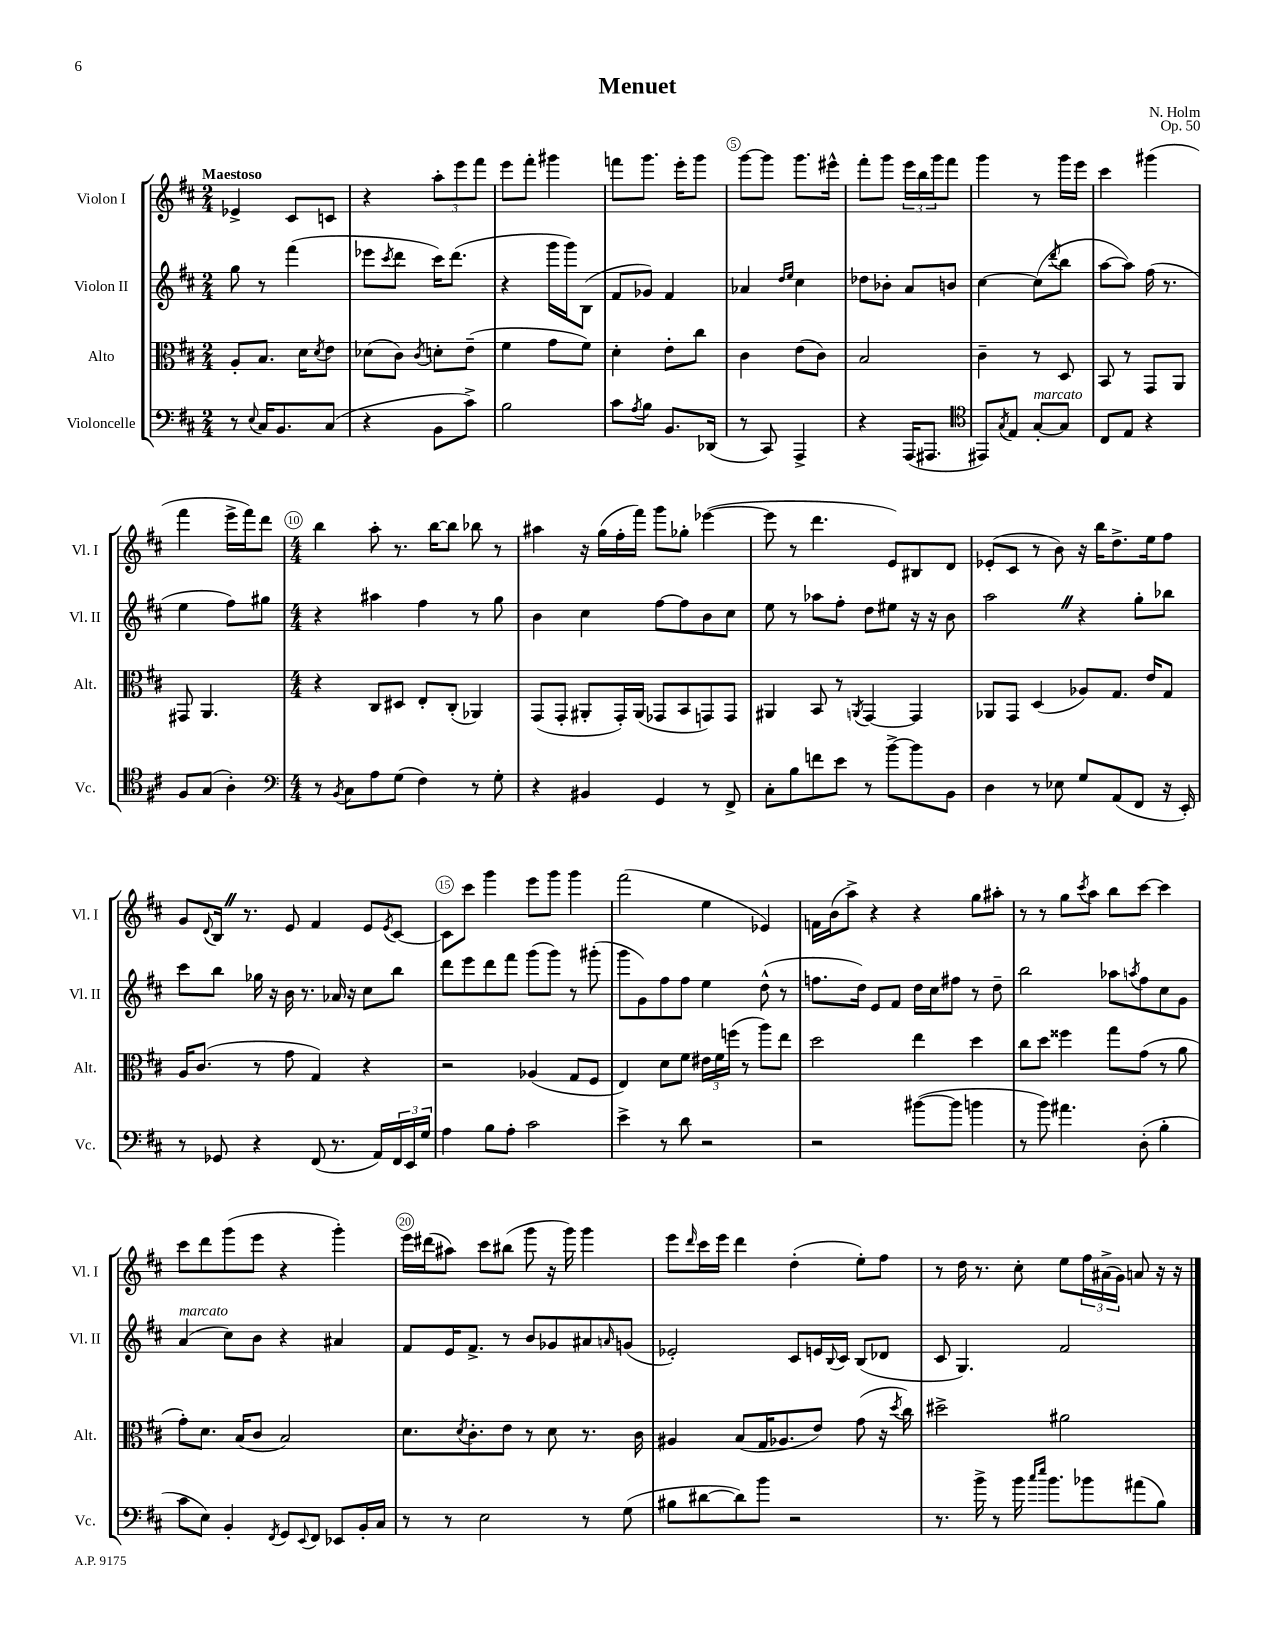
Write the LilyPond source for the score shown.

\header { title = "Menuet" composer = "N. Holm" opus = "Op. 50" }
<<
\new StaffGroup <<
\new Staff = "s0" \with { instrumentName = "Violon I" shortInstrumentName = "Vl. I" } {
    \clef treble \key d \major \numericTimeSignature \time 2/4 \tempo "Maestoso"
    ees'4-> cis'8 c'8 |
    r4 \tuplet 3/2 { a''8-. e'''8 fis'''8 } |
    e'''8 fis'''8-. gis'''4 |
    f'''8 g'''8. e'''16-. g'''8 |
    g'''8~ g'''8 g'''8. eis'''16-^ |
    fis'''8-. g'''8 \tuplet 3/2 { e'''16 b''16 g'''16 } fis'''8 |
    g'''4 r8 g'''16 e'''16 |
    cis'''4 gis'''4( |
    fis'''4 e'''16-> fis'''16) d'''8 |
    \numericTimeSignature \time 4/4 b''4 a''8-. r8. b''16~ b''8 bes''8 r8 |
    ais''4 r16 g''16( fis''16-. fis'''16) g'''8 ges''8-. ees'''4~( |
    ees'''8 r8 d'''4. e'8) bis8 d'8 |
    ees'8-.( cis'8 r8 b'8) r16 b''16 d''8.-> e''16 fis''8 |
    g'8 \appoggiatura { d'8 } b16 \once \override BreathingSign.text = \markup { \musicglyph "scripts.caesura.straight" } \breathe r8. e'8 fis'4 e'8 \acciaccatura { e'8 } cis'8~ |
    cis'8 cis'''8 g'''4 e'''8 g'''8 g'''4 |
    fis'''2( e''4 ees'4) |
    f'16 b'16( a''8->) r4 r4 g''8 ais''8-. |
    r8 r8 g''8 \acciaccatura { cis'''8 } a''8 b''8 cis'''8~ cis'''4 |
    cis'''8 d'''8 g'''8( e'''8 r4 g'''4-.) |
    e'''16 dis'''16( ais''8) cis'''8 bis''8( g'''8 r16 g'''16) g'''4 |
    e'''8 \grace { d'''16 } cis'''16 e'''16 d'''4 d''4-.( e''8-.) fis''8 |
    r8 d''16 r8. cis''8-. e''8 \tuplet 3/2 { fis''16 ais'16->( g'16) } a'8 r16 r16 \bar "|." |
}
\new Staff = "s1" \with { instrumentName = "Violon II" shortInstrumentName = "Vl. II" } {
    \clef treble \key d \major \numericTimeSignature \time 2/4
    g''8 r8 fis'''4( |
    ees'''8 \acciaccatura { cis'''8 } d'''8 cis'''16) d'''8.( |
    r4 g'''16 g'''16) b8( |
    fis'8 ges'8) fis'4 |
    aes'4 \grace { d''16 e''16 } cis''4 |
    des''8 bes'8-. a'8 b'8 |
    cis''4~ cis''8( \acciaccatura { d'''8 } b''8 |
    a''8~ a''8) fis''16( r8. |
    e''4 fis''8) gis''8 |
    \numericTimeSignature \time 4/4 r4 ais''4 fis''4 r8 g''8 |
    b'4 cis''4 fis''8~ fis''8 b'8 cis''8 |
    e''8 r8 aes''8 fis''8-. d''8 eis''8 r16 r16 b'8 |
    a''2 \once \override BreathingSign.text = \markup { \musicglyph "scripts.caesura.straight" } \breathe r4 g''8-. bes''8 |
    cis'''8 b''8 ges''16 r16 b'16 r8. aes'16 r16 cis''8 b''8 |
    d'''8 e'''8 d'''8 fis'''8 g'''8( g'''8) r8 gis'''8-.( |
    g'''8 g'8) fis''8 fis''8 e''4 d''8-^( r8 |
    f''8. d''16) e'8 fis'8 d''16 cis''16 fis''8 r8 d''8-- |
    b''2 aes''8 \acciaccatura { a''8 } fis''8 cis''8 g'8 |
    a'4^\markup { \italic "marcato" }( cis''8) b'8 r4 ais'4 |
    fis'8 e'16 fis'8.-> r8 b'8 ges'8 ais'8 \grace { a'16 } g'8( |
    ees'2-.) cis'8 e'16 \appoggiatura { b8 } cis'16 b8( des'8 |
    cis'8 g4.) fis'2 \bar "|." |
}
\new Staff = "s2" \with { instrumentName = "Alto" shortInstrumentName = "Alt." } {
    \clef alto \key d \major \numericTimeSignature \time 2/4
    a8-. b8. d'16 \acciaccatura { d'8 } e'8 |
    des'8( cis'8) \acciaccatura { cis'8 } d'8-. e'8--( |
    fis'4 g'8 fis'8) |
    d'4-. e'8-. cis''8 |
    cis'4 e'8( cis'8) |
    b2 |
    cis'4-- r8 d8 |
    b,8 r8 g,8 a,8 |
    gis,8 a,4. |
    \numericTimeSignature \time 4/4 r4 cis8 dis8 e8-. cis8-.( aes,4) |
    g,8( g,8-. ais,8-. g,16-.) ais,16( ges,8 b,8 g,8) g,8 |
    ais,4 b,8 r8 \acciaccatura { a,8 } g,4~ g,4 |
    aes,8 g,8 d4( aes8) g8. e'16 g8 |
    a16 cis'8.( r8 g'8 g4) r4 |
    r2 aes4( g8 fis8 |
    e4) d'8 fis'8 \tuplet 3/2 { eis'16 fis'16 f''16( } r8 a''8) e''8 |
    d''2 e''4 d''4 |
    cis''8 d''8 fisis''4 g''8 g'8( r8 a'8 |
    g'8-.) d'8. b16( cis'8 b2) |
    d'8. \acciaccatura { d'8 } cis'8.-. e'8 r8 d'8 r8. cis'16 |
    ais4 b8( g16 aes8. e'8) g'8( r16 \acciaccatura { d''8 } cis''16) |
    dis''2-> ais'2 \bar "|." |
}
\new Staff = "s3" \with { instrumentName = "Violoncelle" shortInstrumentName = "Vc." } {
    \clef bass \key d \major \numericTimeSignature \time 2/4
    r8 \appoggiatura { e8 } cis16 b,8. cis8( |
    r4 b,8 cis'8->) |
    b2 |
    cis'8 \acciaccatura { a8 } b8 b,8. des,16( |
    r8 cis,8) a,,4-> |
    r4 a,,16( ais,,8. |
    \clef tenor eis,8) \acciaccatura { g8 } e8 g8~-.^\markup { \italic "marcato" } g8 |
    cis8 e8 r4 |
    fis8 g8( a4-.) |
    \numericTimeSignature \time 4/4 \clef bass r8 \acciaccatura { b,8 } cis8 a8 g8( fis4) r8 g8-. |
    r4 bis,4 g,4 r8 fis,8-> |
    cis8-. b8 f'8 e'8 r8 b'8~-> b'8 b,8 |
    d4 r8 ees8 g8 a,8( fis,8 r16 e,16-.) |
    r8 ges,8 r4 fis,8( r8. a,16) \tuplet 3/2 { fis,16 e,16 g16 } |
    a4 b8 a8-. cis'2 |
    e'4-> r8 d'8 r2 |
    r2 bis'8~( bis'8 b'4 |
    r8 b'8) ais'4. d8-.( b4-. |
    cis'8 e8) b,4-. \acciaccatura { fis,8 } g,8 \appoggiatura { e,8 } fis,8 ees,8 b,16-. cis16 |
    r8 r8 e2 r8 g8( |
    bis8 dis'8~ dis'8) b'8 r2 |
    r8. b'16-> r8 b'16 \grace { cis''16 e''16 } b'8. bes'8 ais'8( b8) \bar "|." |
}
>>
>>
\layout { \context { \Score \override BarNumber.break-visibility = ##(#f #t #t) barNumberVisibility = #(every-nth-bar-number-visible 5) \override BarNumber.stencil = #(make-stencil-circler 0.1 0.3 ly:text-interface::print) } }
